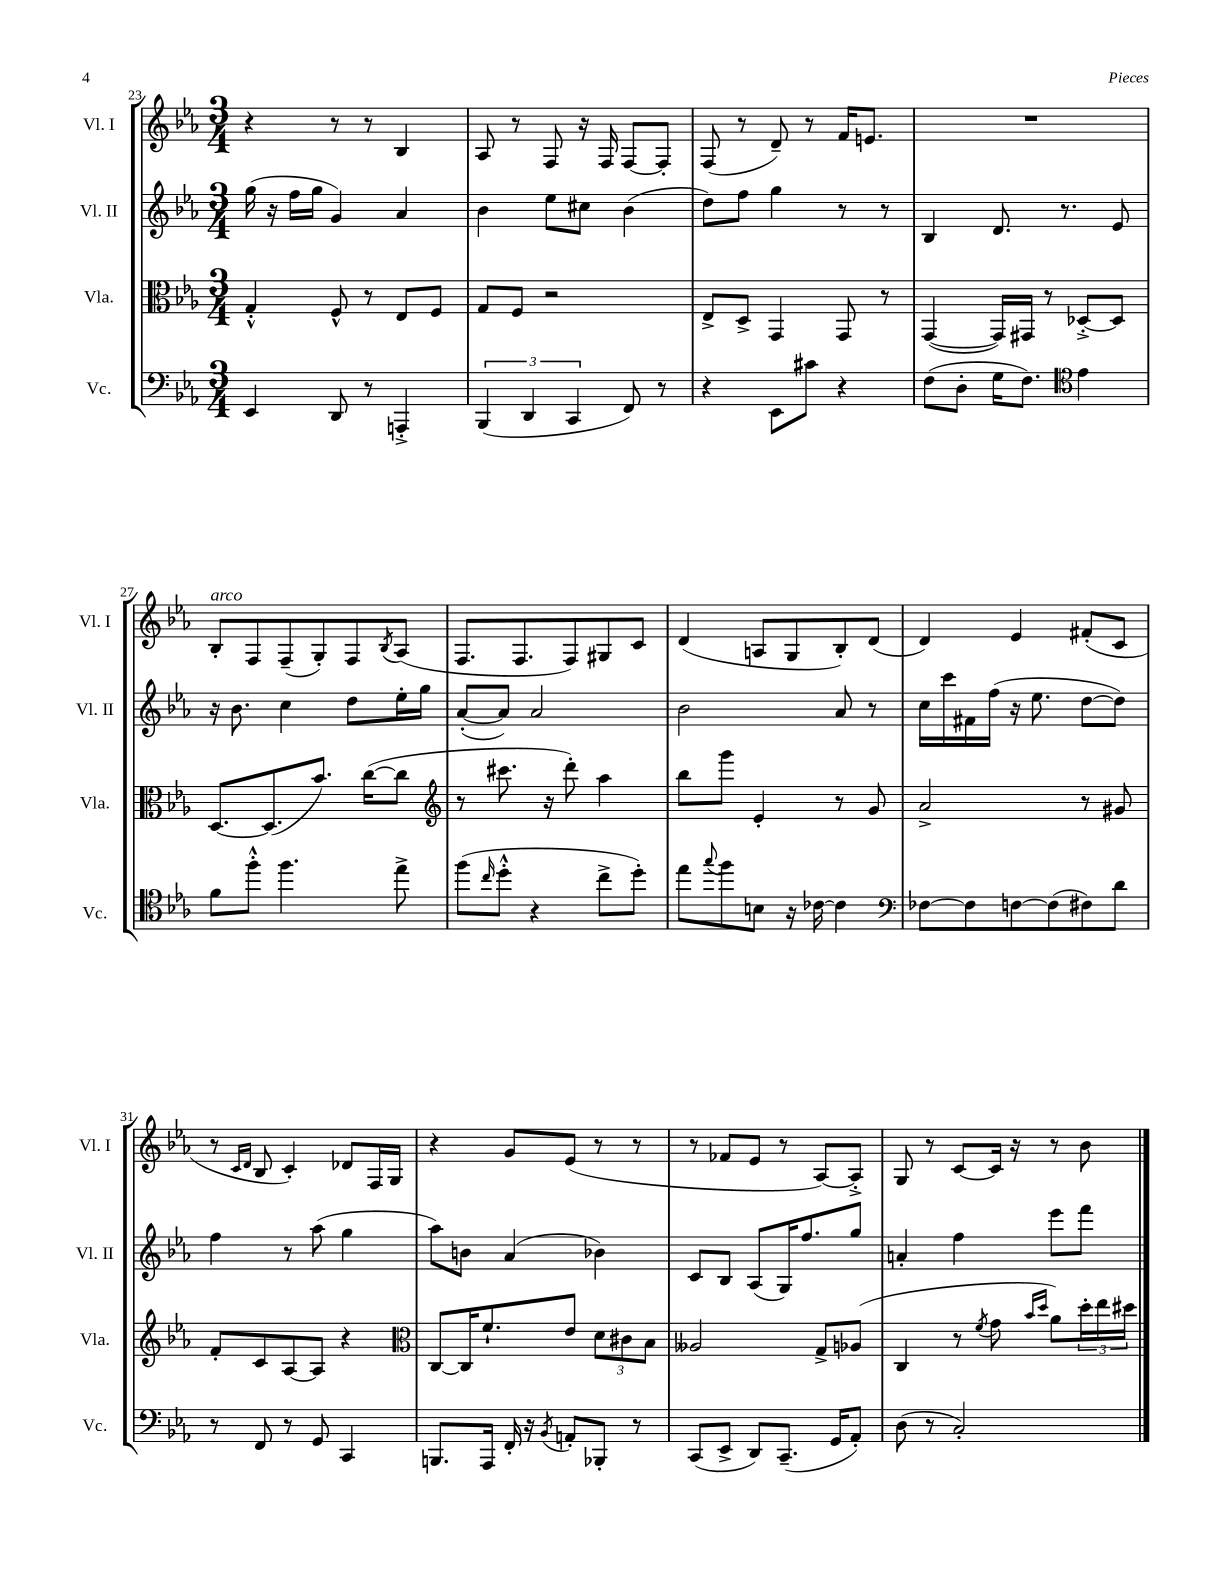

**kern	**kern	**kern	**kern
*staff4	*staff3	*staff2	*staff1
*clefF4	*clefC3	*clefG2	*clefG2
*k[b-e-a-]	*k[b-e-a-]	*k[b-e-a-]	*k[b-e-a-]
*M3/4	*M3/4	*M3/4	*M3/4
4EE-	4G'^^	(16gg	4r
.	.	16r	.
.	.	16ff	.
.	.	16gg	.
8DD	8F^^	4g)	8r
8r	8r	.	8r
4AAA'^	8E-	4a-	4B-
.	8F	.	.
=	=	=	=
(6BBB-	8G	4b-	8A-
.	8F	.	8r
6DD	.	.	.
.	2r	8ee-	8F
6CC	.	.	.
.	.	8cc#	16r
.	.	.	16F
8FF)	.	(4b-	[8F
8r	.	.	8F']
=	=	=	=
4r	8E-^	8dd)	(8F
.	8D^	8ff	8r
8EE-	4GG	4gg	8d~)
8c#	.	.	8r
4r	8GG	8r	16f
.	.	.	8.e
.	8r	8r	.
=	=	=	=
(8F	([4GG	4B-	2.r
8D'	.	.	.
16G	16GG])	8.d	.
8.F)	16GG#	.	.
.	8r	.	.
.	.	8.r	.
*clefC4	*	*	*
4e-	[8D-'^	.	.
.	8D-]	8e-	.
=	=	=	=
8f	[8.D	16r	8B-'
.	.	8.b-	.
8ff'^^	.	.	8F
.	(8.D]	.	.
4.ff	.	4cc	(8F~
.	8.b-)	.	8G')
.	.	8dd	8F
.	([16cc	.	.
.	.	.	8qB-
8ee-^	8cc]	16ee-'	(8A-
.	.	16gg	.
=	=	=	=
*	*clefG2	*	*
(8ff	8r	([8a-'	8.F
16qqcc	.	.	.
8dd'^^	8.ccc#	8a-])	.
.	.	.	8.F
4r	.	2a-	.
.	16r	.	.
.	8ddd')	.	8F)
8cc^	4aa-	.	8G#
8dd')	.	.	8c
=	=	=	=
8ee-	8bb-	2b-	(4d
8qqgg	.	.	.
8ff	8ggg	.	.
8B	4e-'	.	8A
16r	.	.	8G
[16c-	.	.	.
4c-]	8r	8a-	8B-')
.	8g	8r	(8d
=	=	=	=
*clefF4	*	*	*
[8F-	2a-^	16cc	4d)
.	.	16ccc	.
8F-]	.	16f#	.
.	.	(16ff	.
[8F	.	16r	4e-
.	.	8.ee-	.
(8F]	.	.	.
8F#)	8r	[8dd	(8f#'
8d	8g#	8dd])	8c
=	=	=	=
8r	8f'	4ff	8r
.	.	.	16qqc
.	.	.	16qqd
8FF	8c	.	8B-
8r	[8A-	8r	4c')
8GG	8A-]	(8aa-	.
4CC	4r	4gg	8d-
.	.	.	16F
.	.	.	16G
=	=	=	=
*	*clefC3	*	*
8.BBB	[8C	8aa-)	4r
.	16C]	8b	.
16AAA-	8.f`	.	.
16FF'	.	(4a-	8g
16r	.	.	.
8qBB-	.	.	.
8AA'	8e-	.	(8e-
8BBB-'	12d	4b-)	8r
.	12c#	.	.
8r	.	.	8r
.	12B-	.	.
=	=	=	=
(8CC	2A--	8c	8r
8EE-^	.	8B-	8f-
8DD)	.	(8A-	8e-
(8.CC~	.	16G)	8r
.	.	8.ff	.
.	8G^	.	[8A-)
16GG	.	.	.
8AA-')	(8A-	8gg	8A-'^]
=	=	=	=
(8D	4C	4a'	8G
8r	.	.	8r
2C')	8r	4ff	[8c
.	8qf	.	.
.	8g	.	16c]
.	.	.	16r
.	16qqb-	.	.
.	16qqdd	.	.
.	8a-)	8eee-	8r
.	24dd'	8fff	8b-
.	24ee-	.	.
.	24dd#	.	.
==	==	==	==
*-	*-	*-	*-
